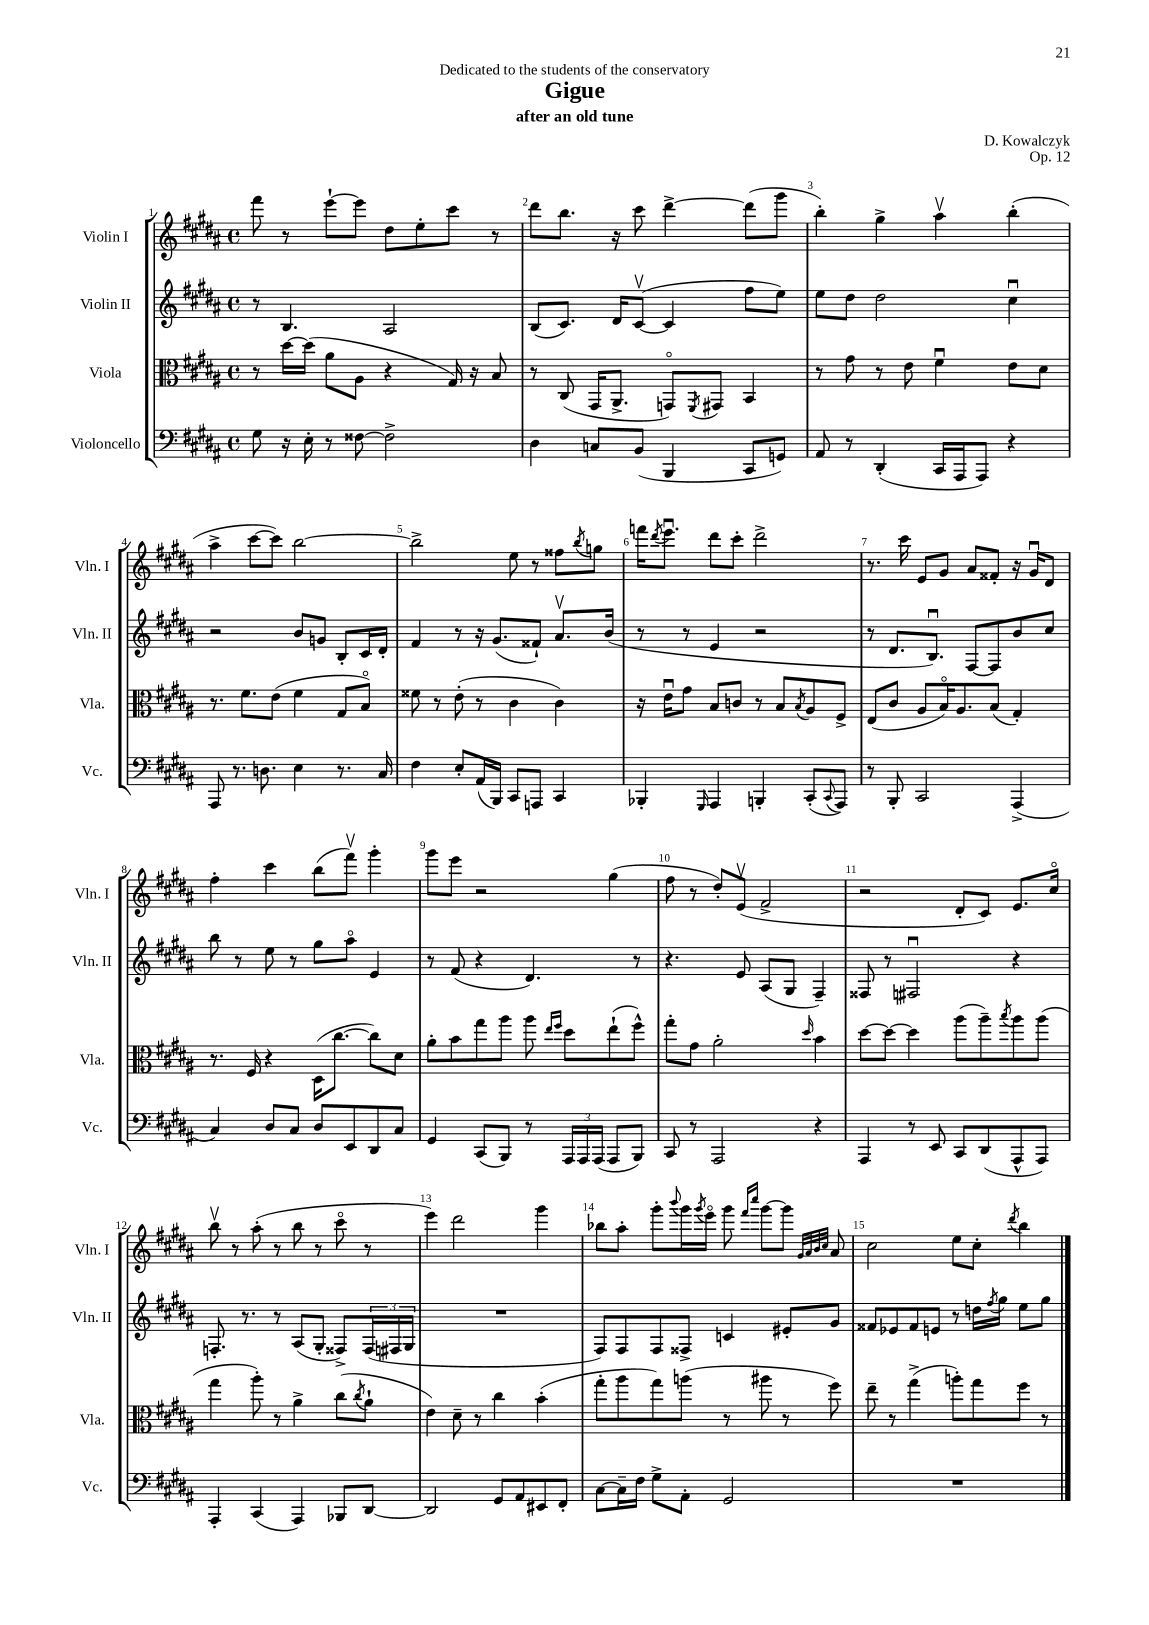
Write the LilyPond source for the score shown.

\header { title = "Gigue" composer = "D. Kowalczyk" subtitle = "after an old tune" dedication = "Dedicated to the students of the conservatory" opus = "Op. 12" }
<<
\new StaffGroup <<
\new Staff = "s0" \with { instrumentName = "Violin I" shortInstrumentName = "Vln. I" } {
    \clef treble \key b \major \defaultTimeSignature \time 4/4
    fis'''8 r8 e'''8~-! e'''8 dis''8 e''8-. cis'''8 r8 |
    dis'''8 b''8. r16 cis'''8 dis'''4~-> dis'''8( gis'''8 |
    b''4-.) gis''4-> ais''4\upbow b''4-.( |
    ais''4-> cis'''8~ cis'''8) b''2~ |
    b''2-> e''8 r8 fisis''8 \acciaccatura { b''8 } g''8 |
    f'''16 \acciaccatura { dis'''8 } e'''8.\downbow dis'''8 cis'''8-. dis'''2-> |
    r8. cis'''16 e'8 gis'8 ais'8 fisis'8-. r16 gis'16\downbow dis'8 |
    fis''4-. cis'''4 b''8( fis'''8\upbow) gis'''4-. |
    gis'''8 e'''8 r2 gis''4( |
    fis''8 r8 dis''8-.) e'8\upbow( fis'2-> |
    r2 dis'8-. cis'8) e'8. cis''16\flageolet |
    b''8\upbow r8 ais''8-.( r8 b''8 r8 cis'''8\flageolet r8 |
    e'''4) dis'''2 gis'''4 |
    bes''8 ais''8-. gis'''8-. \appoggiatura { b'''8 } gis'''16 \acciaccatura { gis'''8 } e'''16\flageolet gis'''8 \grace { fis'''16 cis''''16 } gis'''8~ gis'''8 \grace { gis'32 ais'32 b'32 cis''32 } ais'8 |
    cis''2 e''8 cis''8-. \acciaccatura { dis'''8 } b''4 \bar "|." |
}
\new Staff = "s1" \with { instrumentName = "Violin II" shortInstrumentName = "Vln. II" } {
    \clef treble \key b \major \defaultTimeSignature \time 4/4
    r8 b4. ais2 |
    b8( cis'8.) dis'16 cis'8~\upbow( cis'4 fis''8 e''8) |
    e''8 dis''8 dis''2 cis''4\downbow |
    r2 b'8 g'8 b8-. cis'16 dis'16-. |
    fis'4 r8 r16 gis'8.( fisis'8-!) ais'8.\upbow b'16( |
    r8 r8 e'4 r2 |
    r8 dis'8. b8.\downbow) fis8~ fis8 b'8 cis''8 |
    b''8 r8 e''8 r8 gis''8 ais''8\flageolet e'4 |
    r8 fis'8( r4 dis'4.) r8 |
    r4. e'8 ais8( gis8 fis4--) |
    fisis8 r8 fis2\downbow r4 |
    f8.-. r8. r8 ais8( gis8-. fisis8->) \tuplet 3/2 { fisis16( fis16 gis16 } |
    R1 |
    fis8) fis8 fis8 fisis8-> c'4 eis'8-. gis'8 |
    fisis'8 ees'8 fisis'8 e'8 r8 d''16 \acciaccatura { fis''8 } gis''16 e''8 gis''8 \bar "|." |
}
\new Staff = "s2" \with { instrumentName = "Viola" shortInstrumentName = "Vla." } {
    \clef alto \key b \major \defaultTimeSignature \time 4/4
    r8 dis''16~ dis''16( ais'8 ais8 r4 gis16) r16 b8 |
    r8 cis8( gis,16 ais,8.-> g,8\flageolet) \acciaccatura { fis,8 } gis,8 b,4 |
    r8 gis'8 r8 e'8 fis'4\downbow e'8 dis'8 |
    r8. fis'8. e'8( fis'4 gis8 b8\flageolet) |
    fisis'8 r8 e'8-.( r8 cis'4 cis'4) |
    r16 e'16\downbow gis'8 b8 c'8 r8 b8 \acciaccatura { b8 } ais8 fis8-> |
    e8( cis'8 ais8 b16\flageolet) ais8. b8( gis4-.) |
    r8. fis16 r4 dis16( cis''8.~ cis''8) dis'8 |
    ais'8-. b'8 gis''8 ais''8 ais''8 \grace { e''16 fis''16 } dis''8 e''8-!( fis''8-^) |
    gis''8-. gis'8 ais'2-. \grace { dis''16 } b'4 |
    dis''8~ dis''8~ dis''4 ais''8( ais''8--) \acciaccatura { b''8 } ais''8 ais''8( |
    gis''4 ais''8-.) r8 ais'4-> cis''8( \acciaccatura { cis''8 } ais'8-! |
    e'4) dis'8-- r8 cis''4 b'4-.( |
    gis''8-. ais''8 gis''8) a''8( r8 ais''8 r8 fis''8) |
    e''8-- r8 gis''4->( a''8-.) gis''8 fis''8 r8 \bar "|." |
}
\new Staff = "s3" \with { instrumentName = "Violoncello" shortInstrumentName = "Vc." } {
    \clef bass \key b \major \defaultTimeSignature \time 4/4
    gis8 r16 e16-. r8 fisis8~ fisis2-> |
    dis4 c8 b,8( b,,4 cis,8 g,8) |
    ais,8 r8 dis,4-.( cis,16 ais,,16 ais,,8) r4 |
    ais,,8 r8. d8. e4 r8. cis16 |
    fis4 e8-. ais,16( b,,16) cis,8 a,,8 cis,4 |
    bes,,4-. \grace { gis,,16 } ais,,4 b,,4-. cis,8-.( \appoggiatura { cis,8 } ais,,8) |
    r8 b,,8-. cis,2 ais,,4->( |
    cis4) dis8 cis8 dis8 e,8 dis,8 cis8 |
    gis,4 cis,8( b,,8) r8 \tuplet 3/2 { ais,,16 ais,,16 ais,,16( } ais,,8 b,,8) |
    cis,8 r8 ais,,2 r4 |
    ais,,4 r8 e,8 cis,8 dis,8( ais,,8-^ ais,,8) |
    ais,,4-. cis,4( ais,,4) bes,,8 dis,8~ |
    dis,2 gis,8 ais,8 eis,8 fis,8-. |
    cis8~ cis16-- fis16 gis8-> ais,8-. gis,2 |
    R1 \bar "|." |
}
>>
>>
\layout { \context { \Score \override BarNumber.break-visibility = ##(#f #t #t) barNumberVisibility = #all-bar-numbers-visible } }
